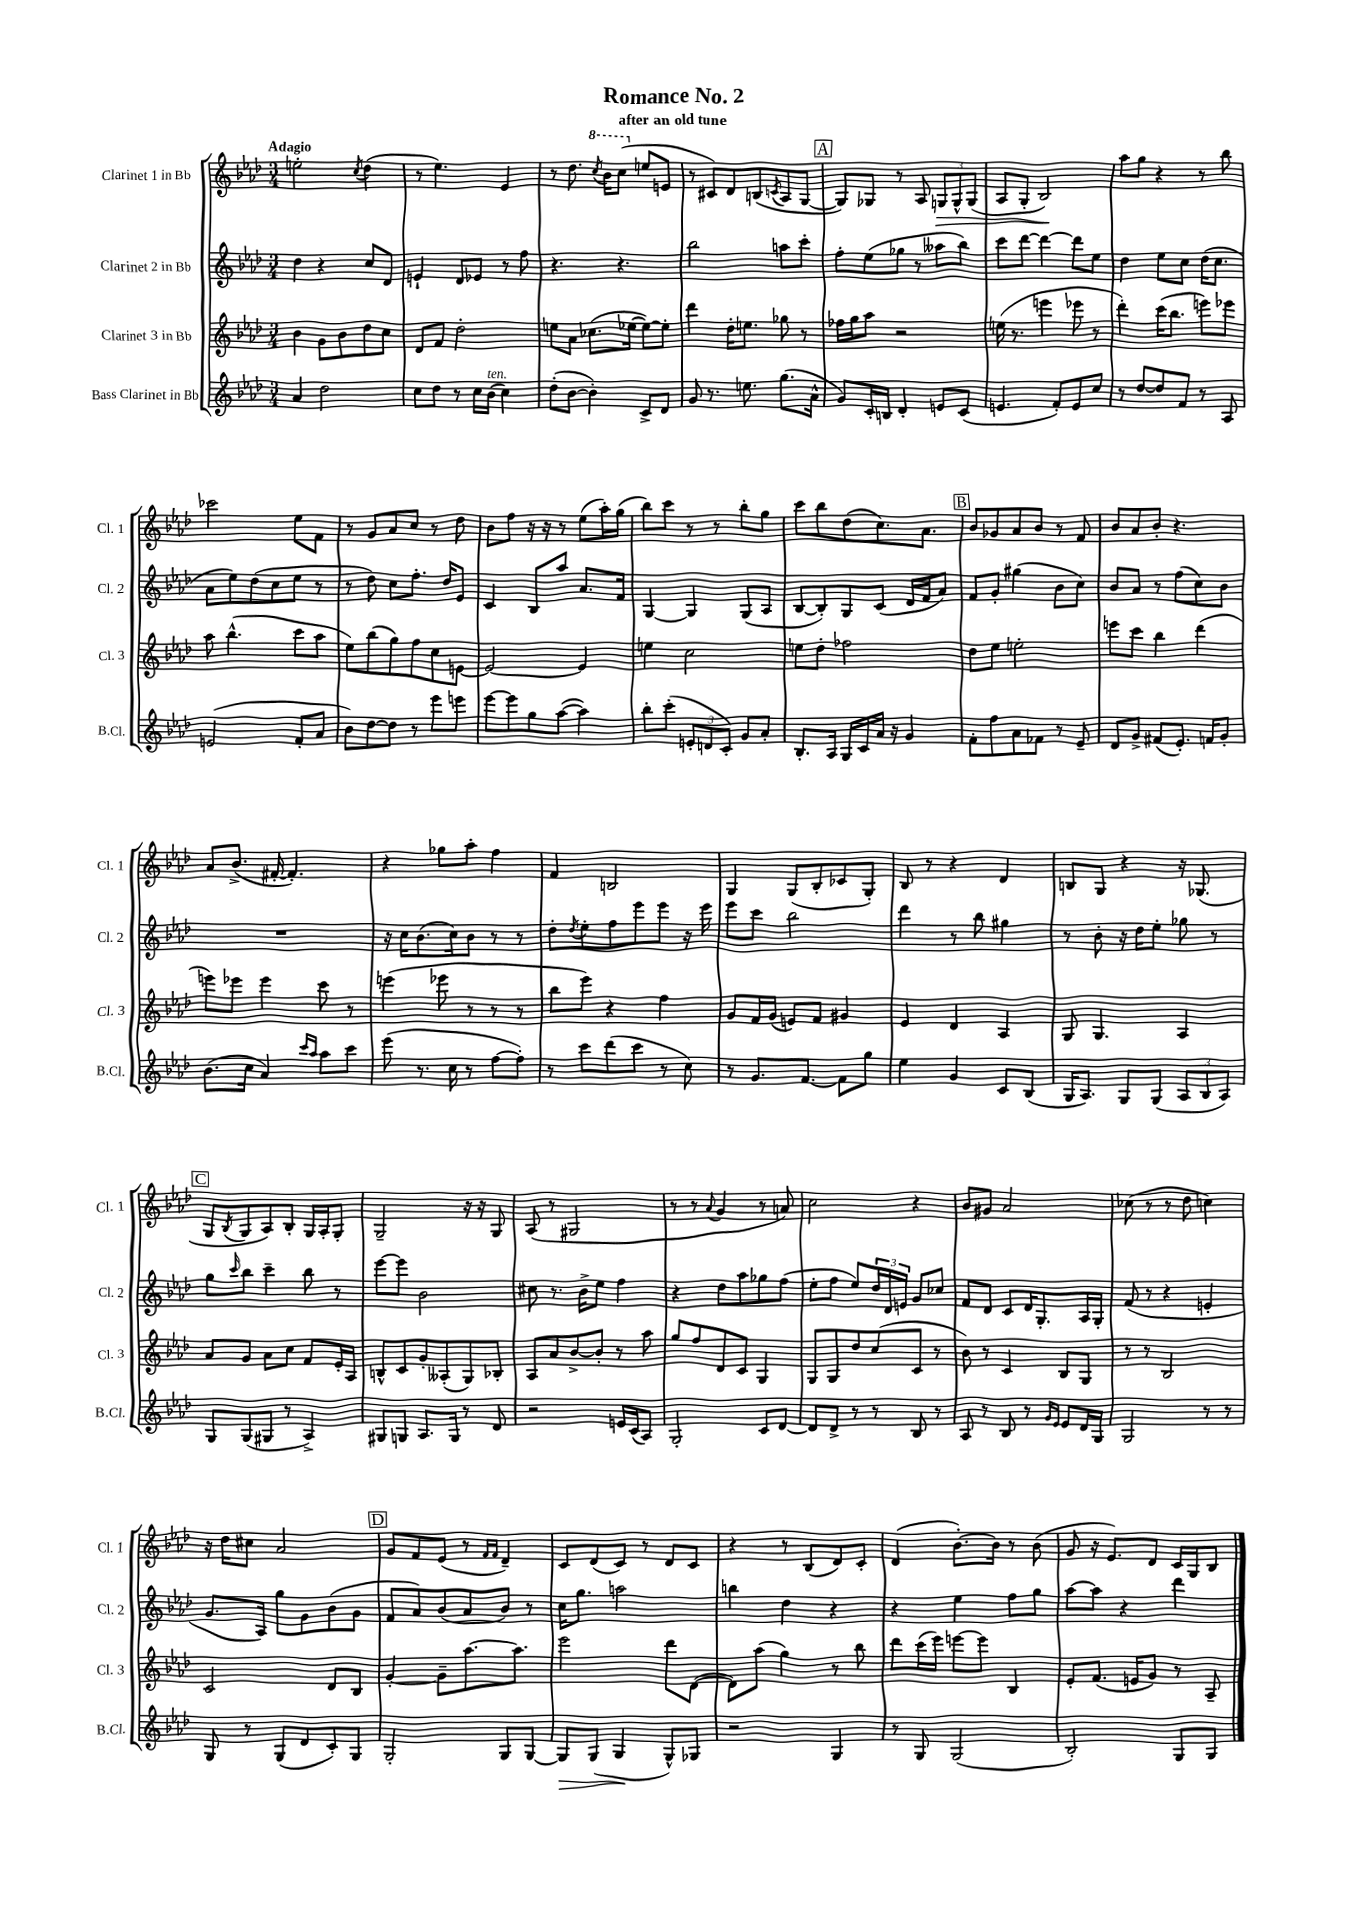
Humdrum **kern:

**kern	**kern	**kern	**kern
*staff4	*staff3	*staff2	*staff1
*clefG2	*clefG2	*clefG2	*clefG2
*k[b-e-a-d-]	*k[b-e-a-d-]	*k[b-e-a-d-]	*k[b-e-a-d-]
*M3/4	*M3/4	*M3/4	*M3/4
4a-	4b-	4dd-	2ee'
2dd-	8g	4r	.
.	8b-	.	.
.	.	.	8qcc
.	8dd-	8cc	(4dd-
.	8cc	8d-	.
=	=	=	=
8cc	8d-	4e`	8r
8dd-	8f	.	4.ee-)
8r	2dd-'	8d-	.
16cc	.	8e-	.
(16b-	.	.	.
4cc)	.	8r	4e-
.	.	8ff	.
=	=	=	=
(8dd-'	8ee	4.r	8r
[8b-	8a-	.	8.dd-
4b-'])	(8.cc-	.	.
.	.	.	8qccc
.	.	.	16bb-
.	.	4.r	(8ccc
.	[16ee-	.	.
8c^	8ee-_)	.	8ee
8d-	8ee-']	.	8e
=	=	=	=
8g	4ddd-	2bb-	8r
8.r	.	.	8c#)
.	16dd-'	.	8d-
8.ee	8.ee	.	.
.	.	.	(8B
.	.	.	8qc
(8.gg	8gg-	8aa	8A-
.	8r	8ccc'	[8G
16a-^^	.	.	.
=	=	=	=
8g)	16ff-	8ff'	8G])
.	16gg	.	.
16c'	8aa-	(8ee-	8G-
16B	.	.	.
4d-'	2r	8gg-	8r
.	.	8r	8A-
8e	.	8aa--	12G
.	.	.	12G^^
(8c	.	8bb-)	.
.	.	.	(12G
=	=	=	=
4.e	(16ee	8ccc	8A-
.	8.r	.	.
.	.	[8ddd-	8G'
.	4eee	4ddd-_	2B-)
8f')	.	.	.
8e	8eee-	8ddd-]	.
8cc	8r	8ee-	.
=	=	=	=
8r	4ddd-')	4dd-	8aa-
[8dd-	.	.	8gg
8dd-]	(16ccc	8ee-	4r
.	8.bb-	.	.
8f	.	8cc	.
8r	8eee)	(16dd-	8r
.	.	8.cc	.
8A-	8eee-	.	8bb-
=	=	=	=
(2e	8aa-	8a-	2ccc-
.	(4.bb-^^	8ee-)	.
.	.	(8dd-	.
.	.	8cc	.
8f'	8ccc	8ee-	8ee-
8a-	8aa-	8r	8f
=	=	=	=
8b-)	8ee-)	8r	8r
[8dd-	(8bb-	8dd-)	8g
8dd-]	8gg)	8cc	8a-
8r	8ff	8.ff'	8cc
8eee-	8cc	.	8r
.	.	16dd-	.
8eee	[8e	8e-	8dd-
=	=	=	=
[8eee-	2e_	4c	8b-
8eee-]	.	.	8ff
8gg	.	8B-	16r
.	.	.	16r
([8aa-	.	8aa-	8r
4aa-])	4e]	8.a-	(8ee-
.	.	.	16aa-')
.	.	16f	(16gg
=	=	=	=
8bb-'	4ee	[4G	8bb-)
(8ccc'	.	.	8ccc
12e'	2cc	4G]	8r
12d	.	.	.
.	.	.	8r
12c')	.	.	.
8g	.	(8G	8bb-'
8a-'	.	8A-	8gg
=	=	=	=
8.B-'	8ee	[8B-	8ccc
.	8dd-'	8B-'])	8bb-
16A-	.	.	.
16G	2ff-	8G	(8dd-
16c	.	.	.
16a-	.	(8c	8.cc)
16r	.	.	.
4g	.	16d-	.
.	.	16f	8.a-
.	.	8a-)	.
=	=	=	=
8f'	8dd-	8f	8b-
8ff	8ee-	8g'	8g-
8a-	2ee'	(4gg#	8a-
8f-	.	.	8b-
8r	.	8b-	8r
8e-~	.	8cc)	8f
=	=	=	=
8d-	8eee	8b-	8b-
8g^	8ccc	8a-	8a-
(8f#	4bb-	8r	8b-'
8.e-')	.	(8ff	4.r
.	(4ddd-	8cc)	.
16f	.	.	.
8g'	.	8b-	.
=	=	=	=
(8.b-	8eee)	2.r	8a-
.	8eee-	.	(8.b-^
16cc	.	.	.
4a-)	4eee-	.	.
.	.	.	[16f#'
.	.	.	4.f#'])
16qqccc	.	.	.
16qqaa-	.	.	.
8aa-	8ccc	.	.
8ccc	8r	.	.
=	=	=	=
(8eee-	(4eee	16r	4r
.	.	16cc	.
8.r	.	(8.b-	.
.	8eee-	.	8gg-
16cc	.	16cc)	.
8r	8r	8b-	8aa-'
[8ff	8r	8r	4ff
8ff'])	8r	8r	.
=	=	=	=
8r	8bb-	8dd-'	4f
.	.	8qdd-	.
8ccc	8eee-)	8ee-'	.
(8ddd-	4r	8ff	2B
8ccc	.	8eee-	.
8r	4ff	8eee-	.
8cc)	.	16r	.
.	.	16eee-	.
=	=	=	=
8r	8g	8eee-	4G
8.g	16f	8ccc	.
.	(16g	.	.
.	8e)	2bb-	(8G
[8.f	.	.	.
.	8f	.	8B-'
8f]	4g#	.	8c-
8gg	.	.	8G')
=	=	=	=
4ee-	4e-	4ddd-	8B-
.	.	.	8r
4g	4d-	8r	4r
.	.	8bb-	.
8c	4A-	4gg#	4d-
(8B-	.	.	.
=	=	=	=
16G	8G	8r	8B
8.A-)	.	.	.
.	4.G	8b-'	8G
8G	.	16r	4r
.	.	16dd-	.
(8G	.	8ee-'	.
12A-	4A-	8gg-	16r
.	.	.	(8.G-
12B-	.	.	.
.	.	8r	.
12A-)	.	.	.
=	=	=	=
8G	8a-	8gg	8G
.	.	16qqccc	8qB-
(8G	8g	8bb-	8G
8G#	8a-	4ccc~	8A-)
8r	8cc	.	8B-'
4A-^)	8f	8bb-	16G
.	.	.	16A-'
.	16e-'	8r	8G'
.	16A-	.	.
=	=	=	=
8G#	8B^^	[8eee-	2G~
8G	8c	8eee-]	.
8.A-	8g'	2b-	.
.	(8A--'	.	.
16G	.	.	.
8r	8G)	.	16r
.	.	.	16r
8d-	8B-'	.	8G
=	=	=	=
2r	8A-	8cc#	(8A-
.	8a-	8.r	8r
.	[8b-^	.	2G#
.	.	16b-^	.
.	8b-']	8ee-	.
16e	8r	4ff	.
(16c	.	.	.
8A-)	8aa-	.	.
=	=	=	=
2G'	8gg	4r	8r
.	8ff	.	8r
.	.	.	8qqa-
.	8d-	8dd-	4g
.	8c	8aa-	.
8c	4G	8gg-	8r
[8d-	.	(8ff	8a)
=	=	=	=
8d-]	8G	8ee-'	2cc
8d-^	8G	8ff	.
8r	8dd-	8ee-)	.
8r	(8cc	24dd-	.
.	.	24d-	.
.	.	24e	.
8B-	8c	8g	4r
8r	8r	8cc-	.
=	=	=	=
8A-	8b-)	8f	8b-
8r	8r	8d-	8g#
8B-	4c	8c	2a-
8r	.	16d-	.
.	.	8.G'	.
16qqg	.	.	.
16qqe-	.	.	.
8e-	8B-	.	.
16d-	8G	16A-	.
16G	.	16G'	.
=	=	=	=
2G	8r	(8f	(8cc-
.	8r	8r	8r
.	2B-	4r	8r
.	.	.	8dd-
8r	.	4e'	4cc)
8r	.	.	.
=	=	=	=
8G	2c	8.g	16r
.	.	.	16dd-
8r	.	.	8cc#
.	.	16A-)	.
(8G	.	8gg	2a-
8d-	.	8g	.
8c')	8d-	(8b-	.
8G	8B-	8g	.
=	=	=	=
2G'	[4g'	8f	8g
.	.	8a-)	8f
.	8g~]	(8b-	(8e-
.	[8.aa-	8a-	8r
.	.	.	16qqf
.	.	.	16qqf
8G	.	8b-)	4d-~)
.	8.aa-]	.	.
[8G	.	8r	.
=	=	=	=
8G]	2eee-	16cc	8c
.	.	8.gg	.
(8G	.	.	(8d-
4G	.	2aa	8c)
.	.	.	8r
8G^^)	8ddd-	.	8d-
8G-	([8d-	.	8c
=	=	=	=
2r	8d-])	4bb	4r
.	(8aa-	.	.
.	4gg)	4dd-	8r
.	.	.	(8B-
4G	8r	4r	8d-)
.	8bb-	.	8c'
=	=	=	=
8r	8ddd-	4r	(4d-
8G	(16ccc	.	.
.	16eee-)	.	.
(2G	[8eee	4ee-	[8.b-')
.	8eee]	.	.
.	.	.	16b-]
.	4B-	8ff	8r
.	.	8gg	(8b-
=	=	=	=
2B-')	8e-'	[8aa-	8g
.	(8.f	8aa-]	16r
.	.	.	8.e-)
.	.	4r	.
.	16e	.	.
.	8g)	.	8d-
8G	8r	4ddd-	16c
.	.	.	16G
8G	8A-~	.	8B-
==	==	==	==
*-	*-	*-	*-
